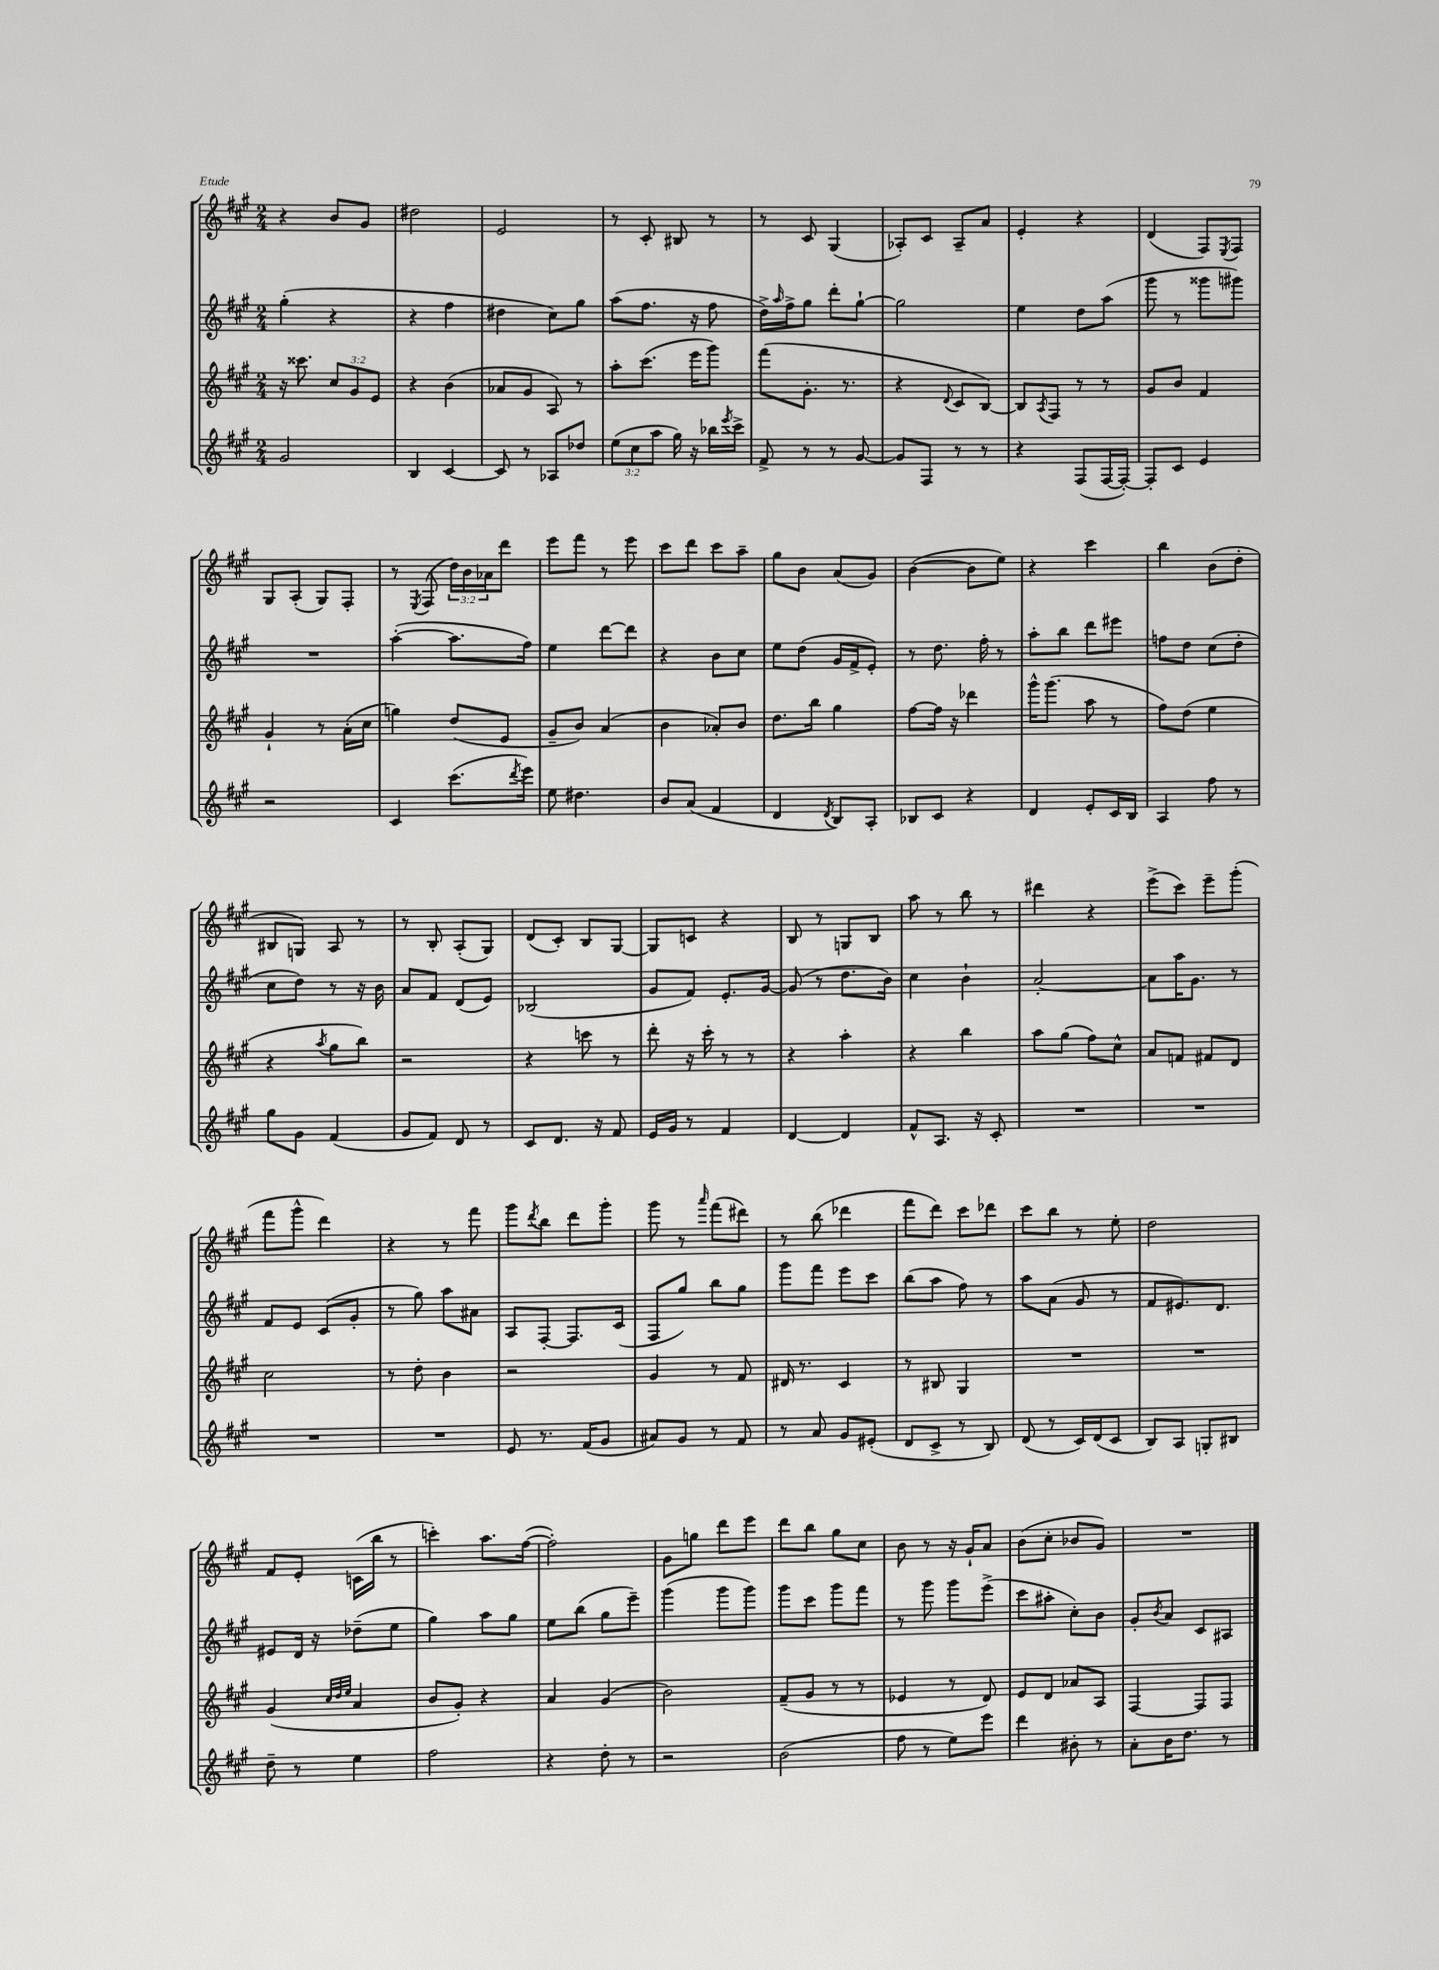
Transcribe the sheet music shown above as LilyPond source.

<<
\new StaffGroup <<
\new Staff = "s0" {
    \clef treble \key a \major \numericTimeSignature \time 2/4 \override Staff.TupletNumber.text = #tuplet-number::calc-fraction-text
    r4 b'8 gis'8 |
    dis''2 |
    e'2 |
    r8 cis'8-. bis8 r8 |
    r8 cis'8 gis4( |
    aes8-.) cis'8 aes8-- a'8 |
    e'4-. r4 |
    d'4( fis8) \acciaccatura { e8 } fis8 |
    gis8 a8-.( gis8) fis8-. |
    r8 \acciaccatura { e8 } fis8( \tuplet 3/2 { d''16) b'16 aes'16 } d'''8 |
    e'''8 fis'''8 r8 e'''8 |
    cis'''8 d'''8 cis'''8 a''8-- |
    gis''8 b'8 a'8( gis'8) |
    b'4~( b'8 e''8) |
    r4 cis'''4 |
    b''4 b'8( d''8-. |
    bis8 g8) a8 r8 |
    r8 b8-. a8-.( gis8) |
    d'8( cis'8-.) b8 gis8~ |
    gis8 c'8 r4 |
    b8 r8 g8 b8 |
    a''8 r8 b''8 r8 |
    dis'''4 r4 |
    e'''8->( cis'''8) e'''8-- gis'''8-.( |
    fis'''8 gis'''8-^ d'''4) |
    r4 r8 fis'''8 |
    gis'''8 \acciaccatura { d'''8 } b''8 d'''8 gis'''8-. |
    gis'''8 r8 \grace { a'''16 } fis'''8( dis'''8) |
    r8 b''8( des'''4 |
    fis'''8 d'''8) cis'''8 des'''8 |
    cis'''8 b''8 r8 e''8-. |
    d''2 |
    fis'8 e'8-. c'16( b''16 r8 |
    c'''4-.) a''8. fis''16~( |
    fis''2-.) |
    gis'8 g''8 d'''8 e'''8 |
    d'''8 b''8 gis''8 cis''8 |
    b'8 r8 r16 gis'16-! a'8 |
    b'8( cis''8-. bes'8 gis'8) |
    R2 \bar "|." |
}
\new Staff = "s1" {
    \clef treble \key a \major \numericTimeSignature \time 2/4
    gis''4-.( r4 |
    r4 fis''4 |
    dis''4 cis''8) gis''8 |
    a''8( fis''8. r16 fis''8 |
    d''16->) \grace { a''16 } fis''16-> gis''8 d'''8-. gis''8~-! |
    gis''2 |
    e''4 d''8 a''8( |
    gis'''8 r8 gisis'''8 gis'''8) |
    R2 |
    a''4~-.( a''8. fis''16) |
    e''4 d'''8~ d'''8 |
    r4 b'8 cis''8 |
    e''8 d''8( gis'16 fis'16-> e'8-.) |
    r8 d''8. fis''16-. r8 |
    a''8-. b''8 d'''8 eis'''8 |
    f''8 d''8 cis''8( d''8-. |
    cis''8 d''8) r8 r16 b'16 |
    a'8 fis'8 d'8( e'8) |
    bes2( |
    gis'8 fis'8) e'8.-. gis'16~ |
    gis'8( r8 d''8. b'16) |
    cis''4 b'4-! |
    a'2~-. |
    a'8 a''16 gis'8. r8 |
    fis'8 e'8 cis'8( gis'8-. |
    r8 gis''8) a''8 ais'8 |
    a8 fis8~-. fis8. cis'16( |
    fis8 gis''8) b''8 gis''8 |
    gis'''8 fis'''8 e'''8 cis'''8 |
    b''8( a''8 fis''8) r8 |
    a''8 a'8( gis'8 r8 |
    fis'8 eis'8.) d'8. |
    eis'8 d'16 r16 des''8--( e''8 |
    gis''4) a''8 gis''8 |
    e''8 b''8( gis''8 e'''8--) |
    gis'''4( gis'''8 gis'''8) |
    gis'''8 cis'''8 gis'''8 fis'''8 |
    r8 gis'''8 gis'''8 e'''8->( |
    cis'''8 ais''8-. cis''8-.) b'8 |
    gis'8-. \acciaccatura { b'8 } a'8 cis'8 ais8 \bar "|." |
}
\new Staff = "s2" {
    \clef treble \key a \major \numericTimeSignature \time 2/4 \override Staff.TupletNumber.text = #tuplet-number::calc-fraction-text
    r16 cisis'''8. \tuplet 3/2 { cis''8 gis'8 e'8 } |
    r4 b'4( |
    aes'8 gis'8 a8) r8 |
    a''8-. cis'''8.( e'''16 gis'''8) |
    fis'''8( gis'8.-. r8. |
    r4 \appoggiatura { d'8 } cis'8 b8~) |
    b8 \acciaccatura { a8 } fis8 r8 r8 |
    gis'8 b'8 fis'4 |
    gis'4-! r8 a'16-.( cis''16 |
    g''4) d''8( e'8 |
    gis'8-- b'8) a'4( |
    b'4 aes'8-.) b'8 |
    d''8. b''16 gis''4 |
    fis''8~ fis''16 r16 des'''4 |
    gis'''16-^ gis'''8.( a''8 r8 |
    fis''8) d''8( e''4 |
    r4 \acciaccatura { a''8 } gis''8 b''8) |
    r2 |
    r4 c'''8 r8 |
    d'''8-. r16 cis'''16-. r8 r8 |
    r4 a''4-. |
    r4 b''4 |
    a''8 gis''8( fis''8) cis''8-^ |
    a'8 f'8 fis'8 d'8 |
    cis''2 |
    r8 d''8-. b'4 |
    r2 |
    gis'4 r8 fis'8 |
    dis'16 r8. cis'4 |
    r8 bis8 gis4 |
    R2 |
    R2 |
    gis'4( \grace { cis''32 d''32 e''32 } a'4 |
    b'8 gis'8-.) r4 |
    a'4 gis'4( |
    b'2) |
    fis'8--( gis'8 r8 r8 |
    ees'4 r8 d'8) |
    e'8 d'8 aes'8 a8 |
    fis4~ fis8 fis8 \bar "|." |
}
\new Staff = "s3" {
    \clef treble \key a \major \numericTimeSignature \time 2/4 \override Staff.TupletNumber.text = #tuplet-number::calc-fraction-text
    gis'2 |
    b4 cis'4~ |
    cis'8 r8 aes8 des''8 |
    \tuplet 3/2 { e''8( cis''8 a''8 } gis''16) r16 bes''16 \acciaccatura { e'''8 } cis'''16-> |
    fis'8-> r8 r8 gis'8~ |
    gis'8 fis8 r8 r8 |
    r4 fis8( fis16~ fis16~-.) |
    fis8-. cis'8 e'4 |
    r2 |
    cis'4 cis'''8.( \acciaccatura { d'''8 } e'''16) |
    e''8 dis''4. |
    b'8 a'8( fis'4 |
    d'4 \acciaccatura { d'8 } b8) a8-. |
    bes8 cis'8 r4 |
    d'4 e'8-. cis'16 b16 |
    a4 fis''8 r8 |
    gis''8 gis'8 fis'4( |
    gis'8 fis'8) d'8 r8 |
    cis'8 d'8. r16 fis'8 |
    e'16 gis'16 r8 fis'4 |
    d'4~ d'4 |
    fis'8-^ a8. r16 cis'8-. |
    R2 |
    R2 |
    R2 |
    R2 |
    e'8 r8. fis'16( gis'8 |
    ais'8) gis'8 r8 fis'8 |
    r8 a'8 gis'8 eis'8-.( |
    d'8 cis'8-> r8 b8) |
    d'8( r8 cis'16) d'16( cis'8 |
    b8) a8 g8-. bis8 |
    d''8-- r8 e''4 |
    fis''2 |
    r4 d''8-. r8 |
    r2 |
    b'2( |
    fis''8 r8 e''8) e'''8 |
    d'''4 bis'8-. r8 |
    a'8-. b'16 d''8. r8 \bar "|." |
}
>>
>>
\layout { \context { \Score \remove "Bar_number_engraver" } }
